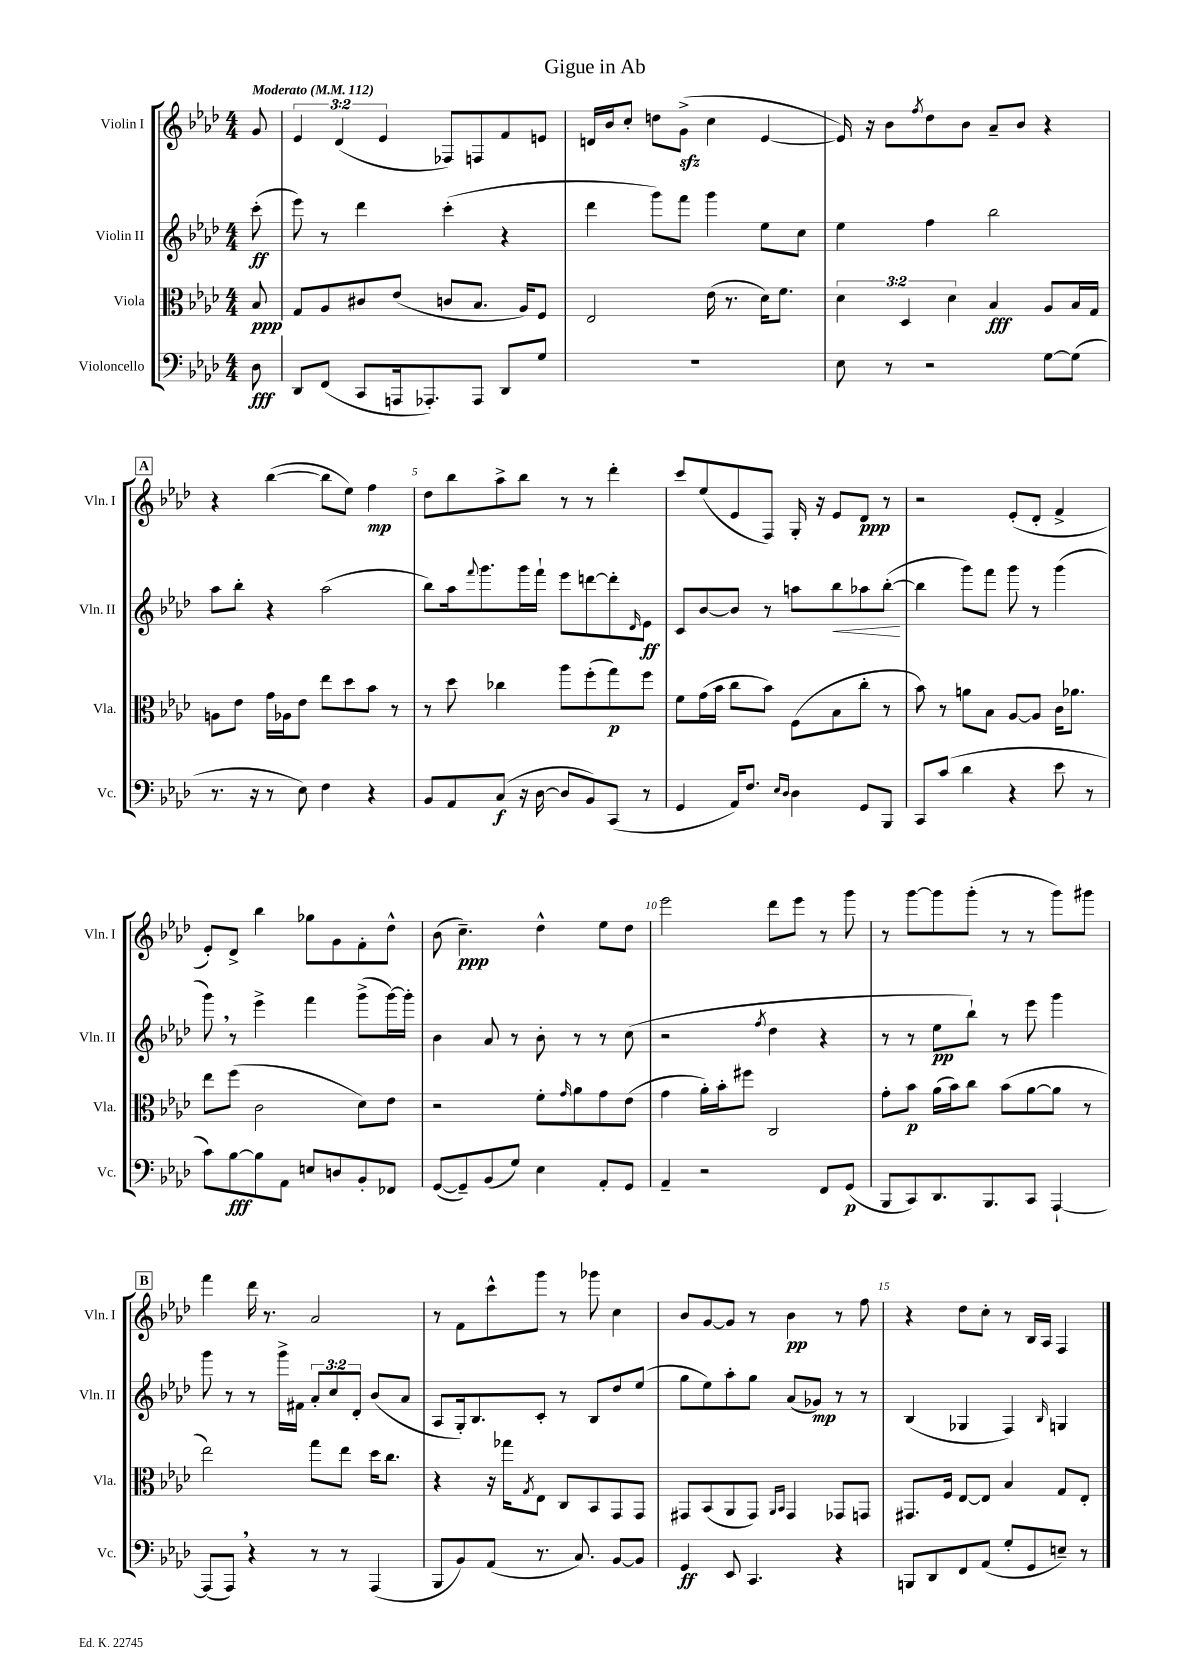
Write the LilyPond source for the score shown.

\header { title = "Gigue in Ab" }
<<
\new StaffGroup <<
\new Staff = "s0" \with { instrumentName = "Violin I" shortInstrumentName = "Vln. I" } {
    \clef treble \key aes \major \numericTimeSignature \time 4/4 \override Staff.TupletNumber.text = #tuplet-number::calc-fraction-text \partial 8 \tempo "Moderato" 4 = 112
    g'8 |
    \tuplet 3/2 { ees'4 des'4( ees'4 } fes8) f8 f'8 e'8 |
    d'16 bes'16 c''8-. d''8 g'8->\sfz( c''4 ees'4~ |
    ees'16) r16 bes'8 \acciaccatura { f''8 } des''8 bes'8 aes'8-- bes'8 r4 |
    \mark \markup { \box "A" } r4 bes''4~( bes''8 ees''8) f''4\mp |
    des''8 bes''8 aes''8-> bes''8 r8 r8 des'''4-. |
    c'''8 ees''8( ees'8 f8) g16-. r16 ees'8 des'8\ppp r8 |
    r2 ees'8-.( des'8-. f'4-> |
    ees'8-.) des'8-> bes''4 ges''8 g'8 f'8-. des''8-^ |
    bes'8( c''4.--\ppp) des''4-^ ees''8 des''8 |
    ees'''2 des'''8 ees'''8 r8 g'''8 |
    r8 g'''8~ g'''8 g'''8-.( r8 r8 g'''8) gis'''8 |
    \mark \markup { \box "B" } f'''4 des'''16 r8. aes'2 |
    r8 f'8 c'''8-^ g'''8 r8 ges'''8 c''4 |
    bes'8 g'8~ g'8 r8 bes'4\pp r8 f''8 |
    r4 des''8 c''8-. r8 bes16 aes16 f4 \bar "|." |
}
\new Staff = "s1" \with { instrumentName = "Violin II" shortInstrumentName = "Vln. II" } {
    \clef treble \key aes \major \numericTimeSignature \time 4/4 \override Staff.TupletNumber.text = #tuplet-number::calc-fraction-text \partial 8
    c'''8-.\ff( |
    ees'''8) r8 des'''4 c'''4-.( r4 |
    des'''4 g'''8) f'''8 g'''4 ees''8 c''8 |
    ees''4 f''4 bes''2 |
    \mark \markup { \box "A" } aes''8 bes''8-. r4 aes''2( |
    bes''8) aes''16 \appoggiatura { f'''8 } g'''8. g'''16 f'''16-! ees'''8 d'''8~ d'''8-. \grace { des'16 } ees'8\ff |
    c'8 bes'8~ bes'8 r8 a''8 bes''8\< aes''8 bes''8~-.\!( |
    bes''4 g'''8) f'''8 g'''8 r8 g'''4( |
    g'''8) \breathe r8 ees'''4-> f'''4 g'''8->( g'''16~) g'''16-. |
    bes'4 aes'8 r8 bes'8-. r8 r8 c''8( |
    r2 \acciaccatura { f''8 } des''4 r4 |
    r8 r8 ees''8\pp bes''8-!) r8 ees'''8 g'''4 |
    \mark \markup { \box "B" } g'''8 r8 r8 g'''16-> fis'16 \tuplet 3/2 { aes'8-. c''8 des'8-. } bes'8( aes'8 |
    aes8 g16-.) bes8. c'8-. r8 bes8 des''8 ees''8( |
    g''8 ees''8) aes''8-. g''8 aes'8( ges'8\mp) r8 r8 |
    bes4( ges4 f4) \grace { bes16 } g4 \bar "|." |
}
\new Staff = "s2" \with { instrumentName = "Viola" shortInstrumentName = "Vla." } {
    \clef alto \key aes \major \numericTimeSignature \time 4/4 \override Staff.TupletNumber.text = #tuplet-number::calc-fraction-text \partial 8
    bes8\ppp |
    g8 aes8 cis'8 ees'8( c'8 bes8. aes16) f8 |
    ees2 ees'16( r8. des'16) f'8. |
    \tuplet 3/2 { des'4 des4 des'4 } bes4\fff aes8 bes16 g16 |
    \mark \markup { \box "A" } a8 ees'8 g'16 aes16 ees'8 ees''8 des''8 bes'8 r8 |
    r8 des''8 ces''4 aes''8 f''8-.( g''8\p) f''8 |
    f'8 g'16( bes'16 c''8 bes'8) f8( bes8 c''8-. r8 |
    bes'8) r8 a'8 bes8 aes8~ aes8 c'16 aes'8. |
    ees''8 f''8( c'2 des'8) ees'8 |
    r2 f'8-. \grace { g'16 } aes'8 g'8 ees'8( |
    g'4 aes'16-.) bes'16-. fis''8 c2 |
    g'8-. bes'8\p aes'16( bes'16) c''8 bes'8( aes'8~ aes'8 r8 |
    \mark \markup { \box "B" } ees''2) g''8 ees''8 des''16 c''8. |
    r4 r16 ges''16 \acciaccatura { g8 } ees8 c8 bes,8 g,8 g,8 |
    gis,8 bes,8( aes,8 gis,8) \grace { aes,16 bes,16 } gis,4 ges,8 g,8 |
    gis,8. f16 ees8~ ees8 bes4 g8 ees8-. \bar "|." |
}
\new Staff = "s3" \with { instrumentName = "Violoncello" shortInstrumentName = "Vc." } {
    \clef bass \key aes \major \numericTimeSignature \time 4/4 \partial 8
    des8\fff |
    des,8 f,8( c,8 a,,16 aes,,8.-.) aes,,8 des,8 g8 |
    R1 |
    ees8 r8 r2 g8~ g8( |
    \mark \markup { \box "A" } r8. r16 r8 ees8) f4 r4 |
    bes,8 aes,8 c8\f( r16 des16~ des8 bes,8) c,8( r8 |
    g,4 aes,16) f8. \grace { ees16 des16 } des4 g,8 bes,,8 |
    c,8 c'8( des'4 r4 ees'8 r8 |
    c'8) bes8~\fff bes8 aes,8 e8 d8 bes,8-. fes,8 |
    g,8~( g,8--) bes,8( g8) ees4 aes,8-. g,8 |
    aes,4-- r2 f,8 g,8\p( |
    bes,,8 c,8) des,8. bes,,8. c,8 aes,,4~-! |
    \mark \markup { \box "B" } aes,,8( aes,,8) \breathe r4 r8 r8 aes,,4( |
    bes,,8 bes,8) aes,8( r8. c8.) bes,8~ bes,8 |
    g,4\ff ees,8 c,4. r4 |
    b,,8 des,8 f,8 aes,8( g8-. g,8 e8--) r8 \bar "|." |
}
>>
>>
\layout { \context { \Score \override BarNumber.break-visibility = ##(#f #t #t) barNumberVisibility = #(every-nth-bar-number-visible 5) } }
